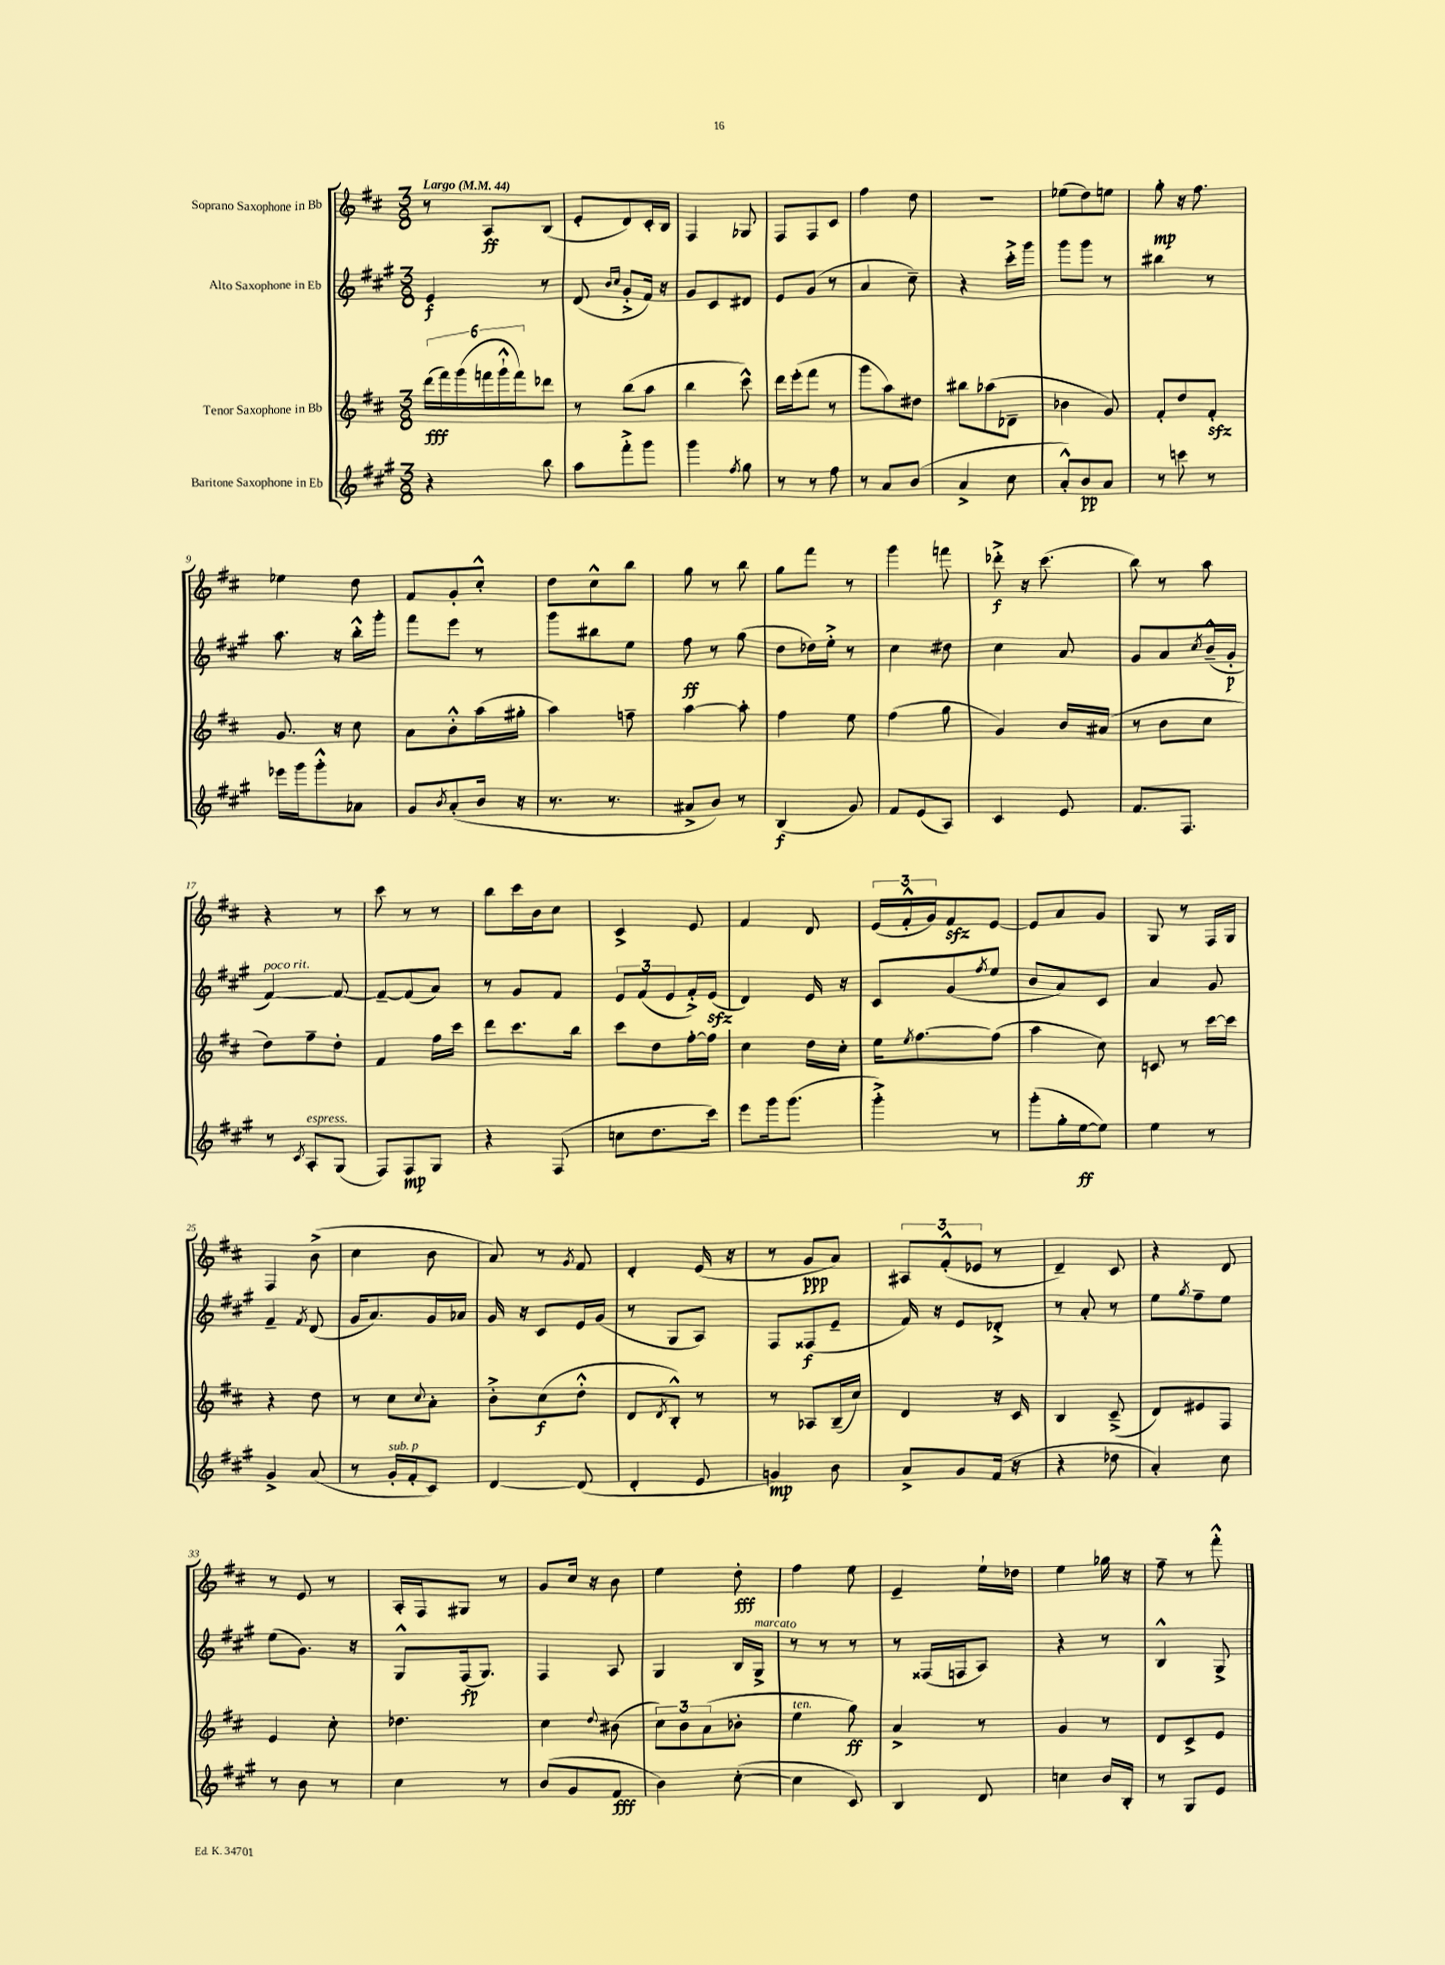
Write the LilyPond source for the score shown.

<<
\new StaffGroup <<
\new Staff = "s0" \with { instrumentName = "Soprano Saxophone in Bb" } {
    \clef treble \key d \major \numericTimeSignature \time 3/8 \tempo "Largo" 4 = 44
    r8 a8\ff b8( |
    e'8-. d'8) cis'16-. b16 |
    fis4 ges8 |
    fis8 fis8 cis'8 |
    fis''4 d''8 |
    R4. |
    ees''8( d''8) e''8 |
    g''8-.\mp r16 fis''8. |
    ees''4 d''8 |
    fis'8 g'8-. cis''8-.-^ |
    d''8 cis''8-^ b''8 |
    g''8 r8 b''8 |
    g''8 fis'''8 r8 |
    g'''4 f'''8 |
    des'''8-.->\f r16 cis'''8.( |
    b''8) r8 a''8 |
    r4 r8 |
    cis'''8 r8 r8 |
    b''8 cis'''16 b'16 cis''8 |
    cis'4-> e'8 |
    fis'4 d'8 |
    \tuplet 3/2 { e'16( fis'16-.-^ g'16) } fis'8\sfz e'8~ |
    e'8 a'8 g'8 |
    g8 r8 fis16 g16 |
    fis4 b'8->( |
    cis''4 b'8 |
    a'8) r8 \acciaccatura { g'8 } fis'8 |
    d'4-. e'16( r16 |
    r8 g'8\ppp a'8) |
    \tuplet 3/2 { ais8 fis'8-.-^( ees'8 } r8 |
    d'4--) cis'8 |
    r4 d'8 |
    r8 e'8 r8 |
    a16-. fis16 gis8 r8 |
    g'8 cis''16 r16 b'8 |
    e''4 d''8-.\fff |
    fis''4 e''8 |
    e'4-- e''16-! des''16 |
    e''4 ges''16 r16 |
    fis''8-- r8 fis'''8-.-^ \bar "|." |
}
\new Staff = "s1" \with { instrumentName = "Alto Saxophone in Eb" } {
    \clef treble \key a \major \numericTimeSignature \time 3/8
    e'4\f r8 |
    d'8( \grace { b'16 cis''16 } gis'8-.-> fis'16) r16 |
    gis'8 cis'8 dis'8 |
    e'8 gis'8( r8 |
    a'4 cis''8--) |
    r4 cis'''16-.-> gis'''16 |
    gis'''8 gis'''8 r8 |
    bis''4 r8 |
    a''8. r16 b''16-.-^ gis'''16-. |
    fis'''8 e'''8 r8 |
    gis'''8 bis''8 e''8 |
    fis''8\ff r8 gis''8( |
    d''8 des''16) e''16-.-> r8 |
    cis''4 dis''8 |
    cis''4 a'8 |
    gis'8 a'8 \acciaccatura { cis''8 } b'16---^( gis'16-.\p |
    fis'4~^\markup { \italic "poco rit." }) fis'8~ |
    fis'8~-- fis'8( a'8) |
    r8 gis'8 fis'8 |
    \tuplet 3/2 { e'8 fis'8( e'8 } fis'16-.->) e'16\sfz( |
    d'4) e'16 r16 |
    cis'8 gis'8( \acciaccatura { fis''8 } e''8 |
    b'8 a'8) cis'8 |
    a'4 gis'8 |
    fis'4-- \acciaccatura { fis'8 } d'8( |
    gis'16 a'8.) gis'16 aes'16 |
    gis'16 r16 cis'8 e'16 gis'16( |
    r8 gis8 a8) |
    fis8 fisis8\f( e'8-- |
    fis'16) r16 e'8 des'8-.-> |
    r8 a'8-. r8 |
    e''8 \acciaccatura { gis''8 } fis''8-- e''8 |
    e''8( gis'8.) r16 |
    gis8-^ fis16\fp( gis8.) |
    fis4 a8 |
    gis4 b16 gis16->^\markup { \italic "marcato" } |
    r8 r8 r8 |
    r8 fisis16( f16 a8) |
    r4 r8 |
    b4-^ gis8-> \bar "|." |
}
\new Staff = "s2" \with { instrumentName = "Tenor Saxophone in Bb" } {
    \clef treble \key d \major \numericTimeSignature \time 3/8
    \tuplet 6/4 { d'''16\fff( fis'''16) g'''16( f'''16 g'''16-!-^ f'''16) } des'''8 |
    r8 b''8( a''8 |
    b''4 cis'''8-^) |
    d'''16 e'''16-.( fis'''8 r8 |
    g'''8 a''8) dis''8 |
    bis''8 aes''8( des'8-- |
    bes'4 g'8) |
    fis'8-. d''8 fis'8-.\sfz |
    g'8. r16 cis''8 |
    a'8 b'8-.-^ a''16( gis''16-. |
    a''4) f''8-- |
    a''4~ a''8-. |
    fis''4 e''8 |
    fis''4( g''8 |
    g'4) b'16 ais'16( |
    r8 b'8 cis''8 |
    d''8) fis''8-- d''8-. |
    fis'4 fis''16 cis'''16 |
    d'''8 cis'''8. b''16 |
    cis'''8 d''8 fis''16~-. fis''16 |
    cis''4 d''16 cis''16-. |
    e''16 \acciaccatura { e''8 } fis''8.~ fis''8( |
    a''4 cis''8) |
    c'8 r8 cis'''16~ cis'''16 |
    r4 d''8 |
    r8 cis''8 \appoggiatura { cis''8 } a'8-. |
    b'8-.-> cis''8\f( d''8-.-^ |
    d'8 \acciaccatura { d'8 } b8-.-^) r8 |
    r8 aes8 b16--( cis''16) |
    d'4 r16 cis'16 |
    b4 cis'8--->( |
    d'8) eis'8 fis8 |
    e'4 cis''8-. |
    des''4. |
    cis''4 \appoggiatura { d''8 } bis'8( |
    \tuplet 3/2 { cis''8) b'8 a'8( } bes'8-. |
    e''4^\markup { \italic "ten." } g''8\ff) |
    a'4-> r8 |
    g'4 r8 |
    d'8 cis'8-> e'8 \bar "|." |
}
\new Staff = "s3" \with { instrumentName = "Baritone Saxophone in Eb" } {
    \clef treble \key a \major \numericTimeSignature \time 3/8
    r4 b''8 |
    a''8 fis'''8-.-> gis'''8 |
    gis'''4 \acciaccatura { fis''8 } gis''8 |
    r8 r8 fis''8 |
    r8 a'8 b'8( |
    a'4-> cis''8 |
    a'8-.-^) b'8\pp a'8 |
    r8 c'''8 r8 |
    ees'''16 gis'''16 gis'''8-.-^ aes'8 |
    gis'8 \acciaccatura { b'8 } a'8-.( b'16 r16 |
    r8. r8. |
    ais'8-> b'8) r8 |
    b4\f( gis'8) |
    fis'8 e'8( a8) |
    cis'4 e'8 |
    fis'8. fis8. |
    r8 \acciaccatura { cis'8 } a8-.^\markup { \italic "espress." } gis8( |
    fis8) fis8\mp gis8 |
    r4 fis8( |
    c''8 d''8. cis'''16) |
    e'''8 gis'''16 gis'''8.( |
    gis'''4-.->) r8 |
    gis'''8-.( gis''16-. e''16~\ff e''8) |
    e''4 r8 |
    gis'4-> a'8( |
    r8 gis'16-.^\markup { \italic "sub. p" } fis'16-. cis'8) |
    d'4~ d'8( |
    d'4-. e'8 |
    g'4\mp) b'8 |
    a'8-> gis'8 fis'16( r16 |
    r4 des''8 |
    a'4-.) cis''8 |
    r8 b'8 r8 |
    cis''4 r8 |
    b'8( gis'8 fis'8\fff |
    b'4) cis''8~-.( |
    cis''4 cis'8) |
    b4 d'8 |
    c''4 b'16 b16-. |
    r8 gis8 e'8 \bar "|." |
}
>>
>>
